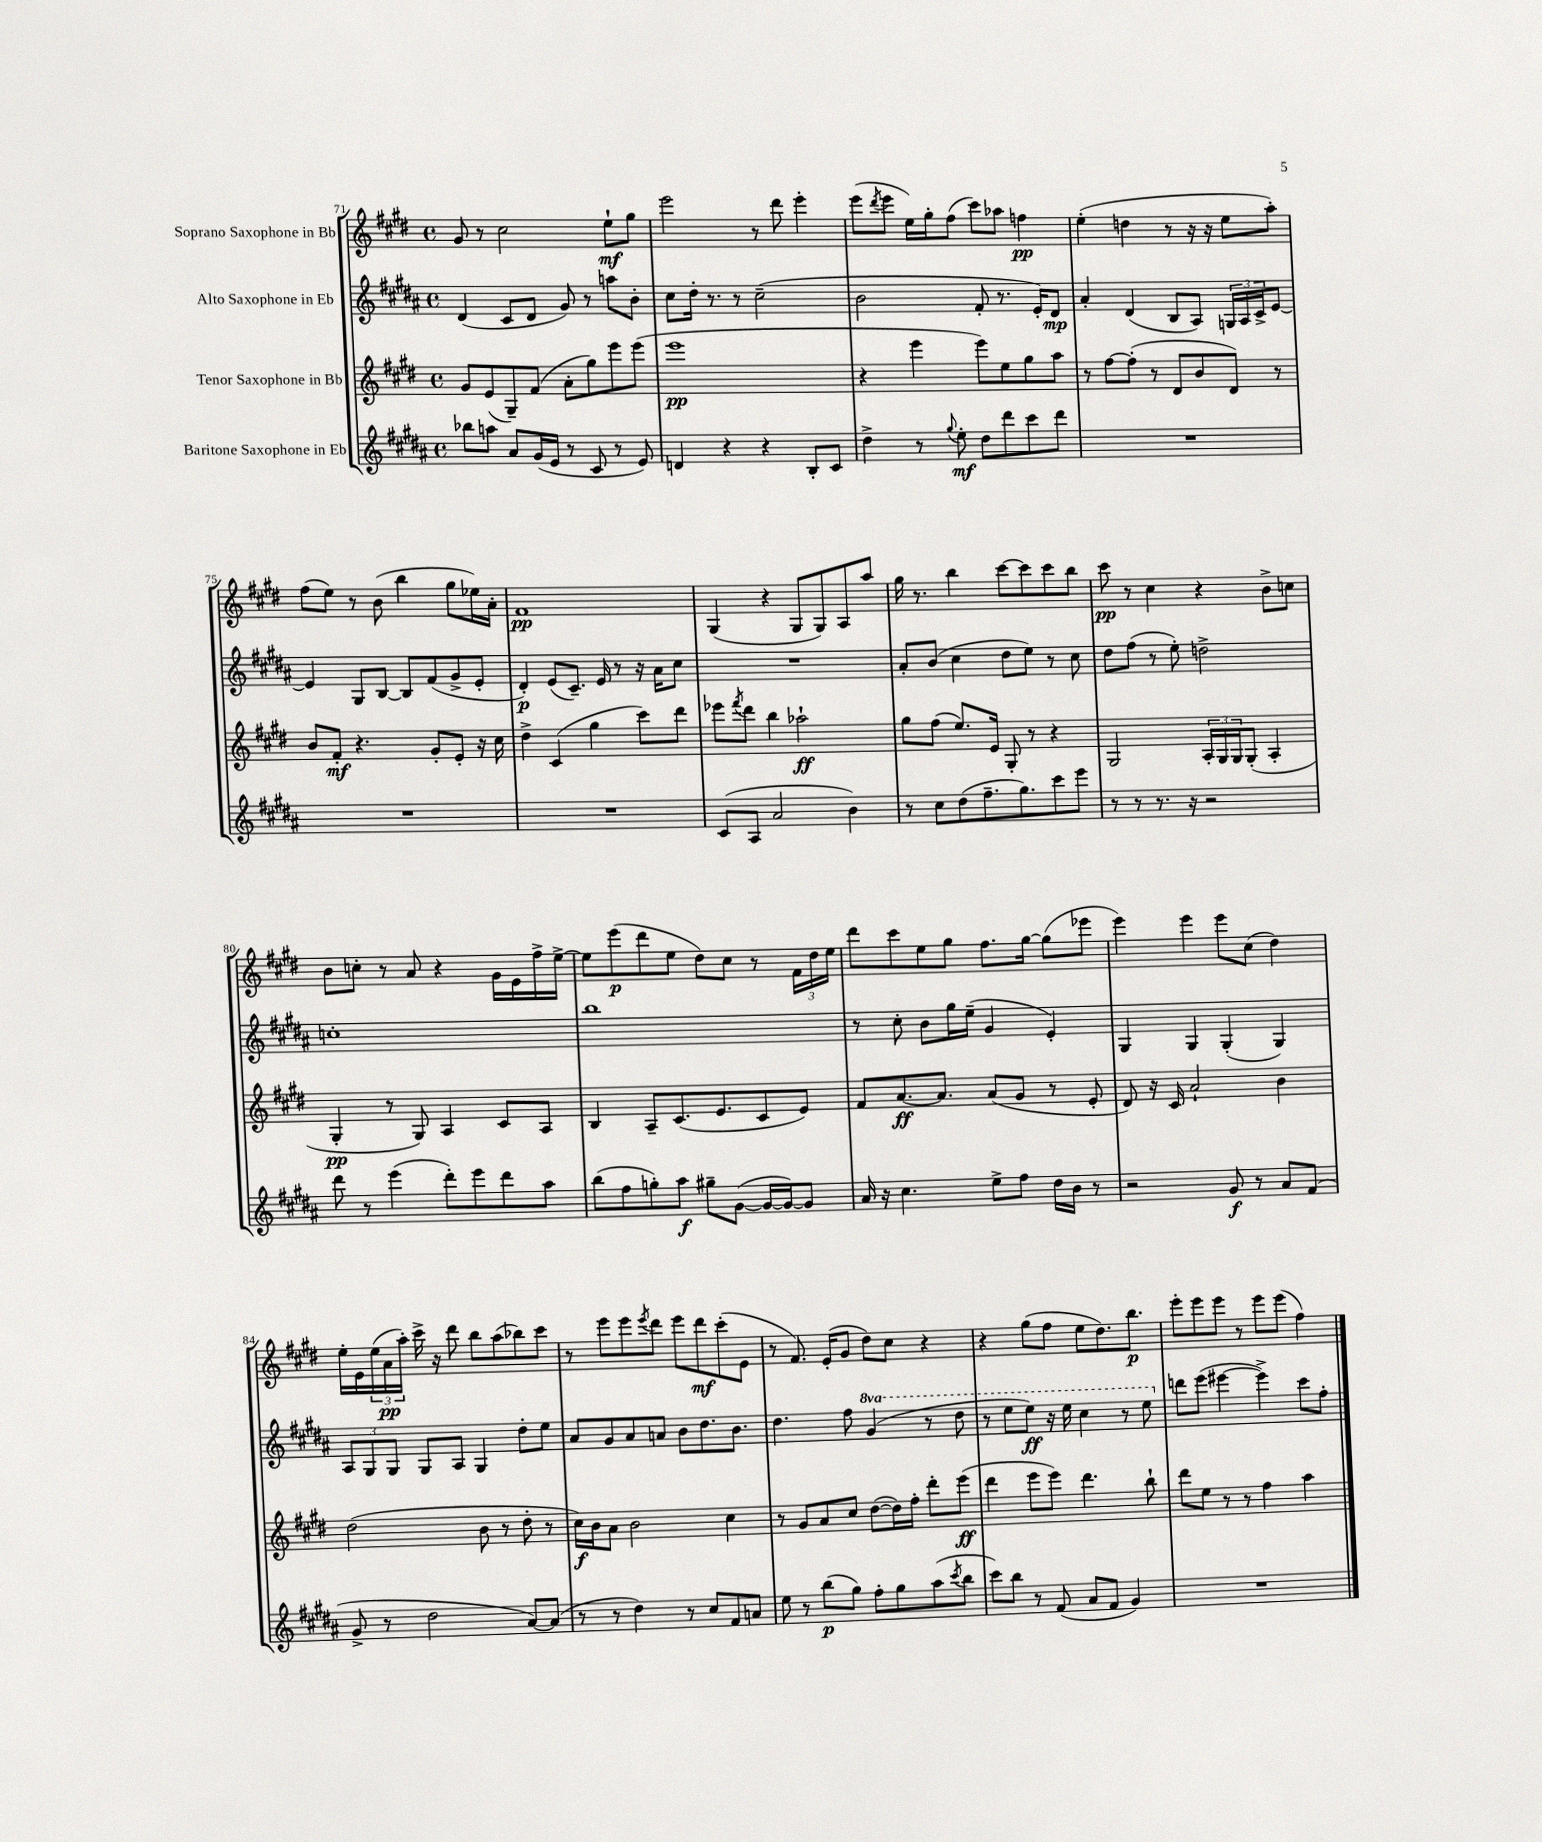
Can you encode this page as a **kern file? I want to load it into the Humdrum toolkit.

**kern	**kern	**kern	**kern
*staff4	*staff3	*staff2	*staff1
*clefG2	*clefG2	*clefG2	*clefG2
*k[f#c#g#d#a#]	*k[f#c#g#d#]	*k[f#c#g#d#a#]	*k[f#c#g#d#]
*M4/4	*M4/4	*M4/4	*M4/4
*met(c)	*met(c)	*met(c)	*met(c)
8bb-\L	8g#/L	(4d#/	8g#/
8aa\J	(8e/	.	8r
8a#/L	8G#~/)	8c#/L	2cc#\
(16g#/L	(8f#/J	8d#/J	.
16e/JJ	.	.	.
8r	8a'\L	8g#/)	.
8c#/	8gg#\)	8r	.
8r	8eee\	8aa\L	8ee`\L
8e/)	(8eee\J	8b'\J	8gg#\J
=	=	=	=
4d/	1eee	8cc#\L	2eee\
.	.	16dd#'\Jk	.
.	.	8.r	.
4r	.	.	.
.	.	8r	.
4r	.	(2cc#~\	8r
.	.	.	8ddd#\
8B'/L	.	.	4eee'\
8c#/J	.	.	.
=	=	=	=
4dd#^\	4r	2b\	(8eee\L
.	.	.	8qddd#/
.	.	.	8eee\J
8r	4eee\	.	16ee\LL)
.	.	.	16gg#'\J
8qqgg#/	.	.	.
8ee'\	.	.	(8ff#\J
8dd#\L	8eee\L)	8f#'/	8ccc#\L)
8ddd#\	8ee\	8.r	8aa-\J
8ccc#\	8gg#\	.	4ff\
.	.	16e'/LK)	.
8ddd#\J	8aa\J	8d#/J	.
=	=	=	=
1r	8r	4a#'/	(4ee'\
.	[8ff#\L	.	.
.	(8ff#'\]J	(4d#/	4dd\
.	8r	.	.
.	8d#/L	8B/L	8r
.	8b/	8A#/J)	16r
.	.	.	16r
.	8d#/J)	24G/LL	8ee\L
.	.	24A#/	.
.	.	24c#^/J	.
.	8r	[8e/J	8aa'\J)
=	=	=	=
1r	8b/L	4e/]	(8ff#\L
.	8f#'/J	.	8ee\J)
.	4.r	8G#/L	8r
.	.	[8B/J	(8b\
.	.	8B/]L	4bb\
.	8g#'/L	(8f#/	.
.	8e'/J	8g#^/	8gg#\L
.	16r	8e'/J	16ee-\L)
.	16cc#\	.	16a'\JJ
=	=	=	=
1r	4dd#^\	4d#'/)	1f#
.	(4c#/	(8e/L	.
.	.	8.c#~/J)	.
.	4gg#\	.	.
.	.	16e/	.
.	.	8r	.
.	8ccc#\L)	16r	.
.	.	16a#\LK	.
.	8ddd#\J	8cc#\J	.
=	=	=	=
(8c#/L	8eee-\L	1r	(4G#/
.	8qfff#/	.	.
8A#/J	8ddd#\J	.	.
2a#/	4bb\	.	4r
.	2aa-`\	.	8G#/L
.	.	.	8G#/)
4b\)	.	.	8A/
.	.	.	8aa/J
=	=	=	=
8r	8gg#\L	8a#'/L	16gg#\
.	.	.	8.r
8cc#\L	(8ff#\J	(8b/J	.
(8dd#\	8.ee/L)	4cc#\	4bb\
8.ff#~\	.	.	.
.	16e/Jk	.	.
.	8G#'/	8dd#\L	[8ccc#\L
8.gg#\)	.	.	.
.	8r	8ee\J)	8ccc#\]
8ccc#\	4r	8r	8ccc#\
8eee\J	.	8cc#\	8bb\J
=	=	=	=
8r	2G#/	8dd#\L	8ccc#\
8r	.	(8ff#\J	8r
8.r	.	8r	4cc#\
.	.	8ee'\)	.
16r	.	.	.
2r	24A'/LL	2dd^\	4r
.	24G#/	.	.
.	24G#/J	.	.
.	(8G#'/J	.	.
.	4A'/	.	8b^\L
.	.	.	8cc\J
=	=	=	=
8ddd#\	4G#'/	1cc'	8b\L
8r	.	.	8cc'\J
(4eee\	8r	.	8r
.	8G#/)	.	8a/
8ddd#'\L)	4A/	.	4r
8eee\	.	.	.
8ddd#\	8c#/L	.	16g#\LL
.	.	.	16e\
8aa#\J	8A/J	.	16ff#^\
.	.	.	[16ee^\JJ
=	=	=	=
(8bb\L	4B/	1bb	8ee\]L
8ff#\	.	.	(8eee\
8gg'\)	8A~/L	.	8ddd#\
8aa#\J	(8.c#/	.	8ee\J
8gg#~\L	.	.	8dd#\L)
.	8.e/	.	.
([8g#\J	.	.	8cc#\J
16g#/_LL	8c#/	.	8r
16g#/_J)	.	.	.
8g#/]J	8e/J)	.	24f#\LL
.	.	.	24dd#\
.	.	.	24ee\JJ
=	=	=	=
16a#/	8f#/L	8r	8ddd#\L
16r	.	.	.
4.cc#\	[8.a/	8cc#'\	8ccc#\
.	.	8b\L	8ee\
.	8.a/]J	.	.
.	.	16gg#\L	8gg#\J
.	.	(16ee~\JJ	.
8ee^\L	(8a/L	4g#/	8.ff#\L
8ff#\J	8g#/J	.	.
.	.	.	[16gg#\Jk
16dd#\LL	8r	4e'/)	(8gg#\]L
16b\JJ	.	.	.
8r	8e'/	.	8eee-\J
=	=	=	=
2r	8d#/)	4G#/	4eee\)
.	16r	.	.
.	16c#/	.	.
.	2a`/	4G#/	4eee\
8g#/	.	(4G#'/	8eee\L
8r	.	.	(8cc#\J
8a#/L	4b\	4G#/)	4dd#\)
(8f#/J	.	.	.
=	=	=	=
8g#^/	(2dd#\	12A#/L	16ee'\LL
.	.	.	16e\
.	.	12G#/	.
8r	.	.	(24ee\
.	.	12G#/J	24a\
.	.	.	24aa'\JJ)
2dd#\	.	8G#/L	16ccc#^\
.	.	.	16r
.	.	8A#/J	8ddd#\
.	8b\	4G#/	8bb\L
.	8r	.	(8aa\
[8a#/L)	8dd#'\	8dd#'\L	8bb-\)
(8a#/]J	8r	8ee\J	8ccc#\J
=	=	=	=
8r	16cc#\LL)	8a#/L	8r
.	16b\J	.	.
8r	8a\J	8g#/	8eee\L
4dd#\)	2b\	8a#/	8eee\
.	.	.	8qeee/
.	.	8a/J	8ddd#\J
8r	.	8b\L	8eee\L
8cc#/L	.	8.dd#\	8ddd#\
8f#/	4cc#\	.	(8ccc#'\
.	.	8.b\J	.
8a/J	.	.	8e\J
=	=	=	=
8ee\	8r	4.dd#\	8r
8r	8g#/L	.	8.f#/)
(8bb\L	8a/	.	.
.	.	.	(16e'/LK
8gg#\J)	8cc#/J	8ff#\	8g#/J
8ff#'\L	([8dd#\L	(4gg#/	8dd#\L)
8gg#\	16dd#\]L)	.	8cc#\J
.	16ff#'\JJ	.	.
(8aa#\	8ddd#'\L	8r	4r
8qccc#/	.	.	.
8bb\J	(8eee\J	8ddd#\	.
=	=	=	=
8ccc#\L)	4ddd#\	8r	4r
8bb\J	.	8eee\L	.
8r	8eee\L	8eee\J)	(8gg#\L
(8f#/	8eee\J)	16r	8ff#\J
.	.	16eee\	.
8a#/L	4.ddd#\	4ccc#\	8ee\L
8f#/J	.	.	8.dd#\)
4g#/)	.	8r	.
.	.	.	8.bb\J
.	8bb`\	8eee\	.
=	=	=	=
1r	8ddd#\L	8ddd\L	8eee'\L
.	8ee\J	(8eee\J	8eee\
.	8r	[4eee#\	8eee\J
.	8r	.	8r
.	4ff#\	4eee#^\])	8eee\L
.	.	.	(8eee\J
.	4aa\	8ccc#\L	4ff#\)
.	.	8ff#'\J	.
==	==	==	==
*-	*-	*-	*-
